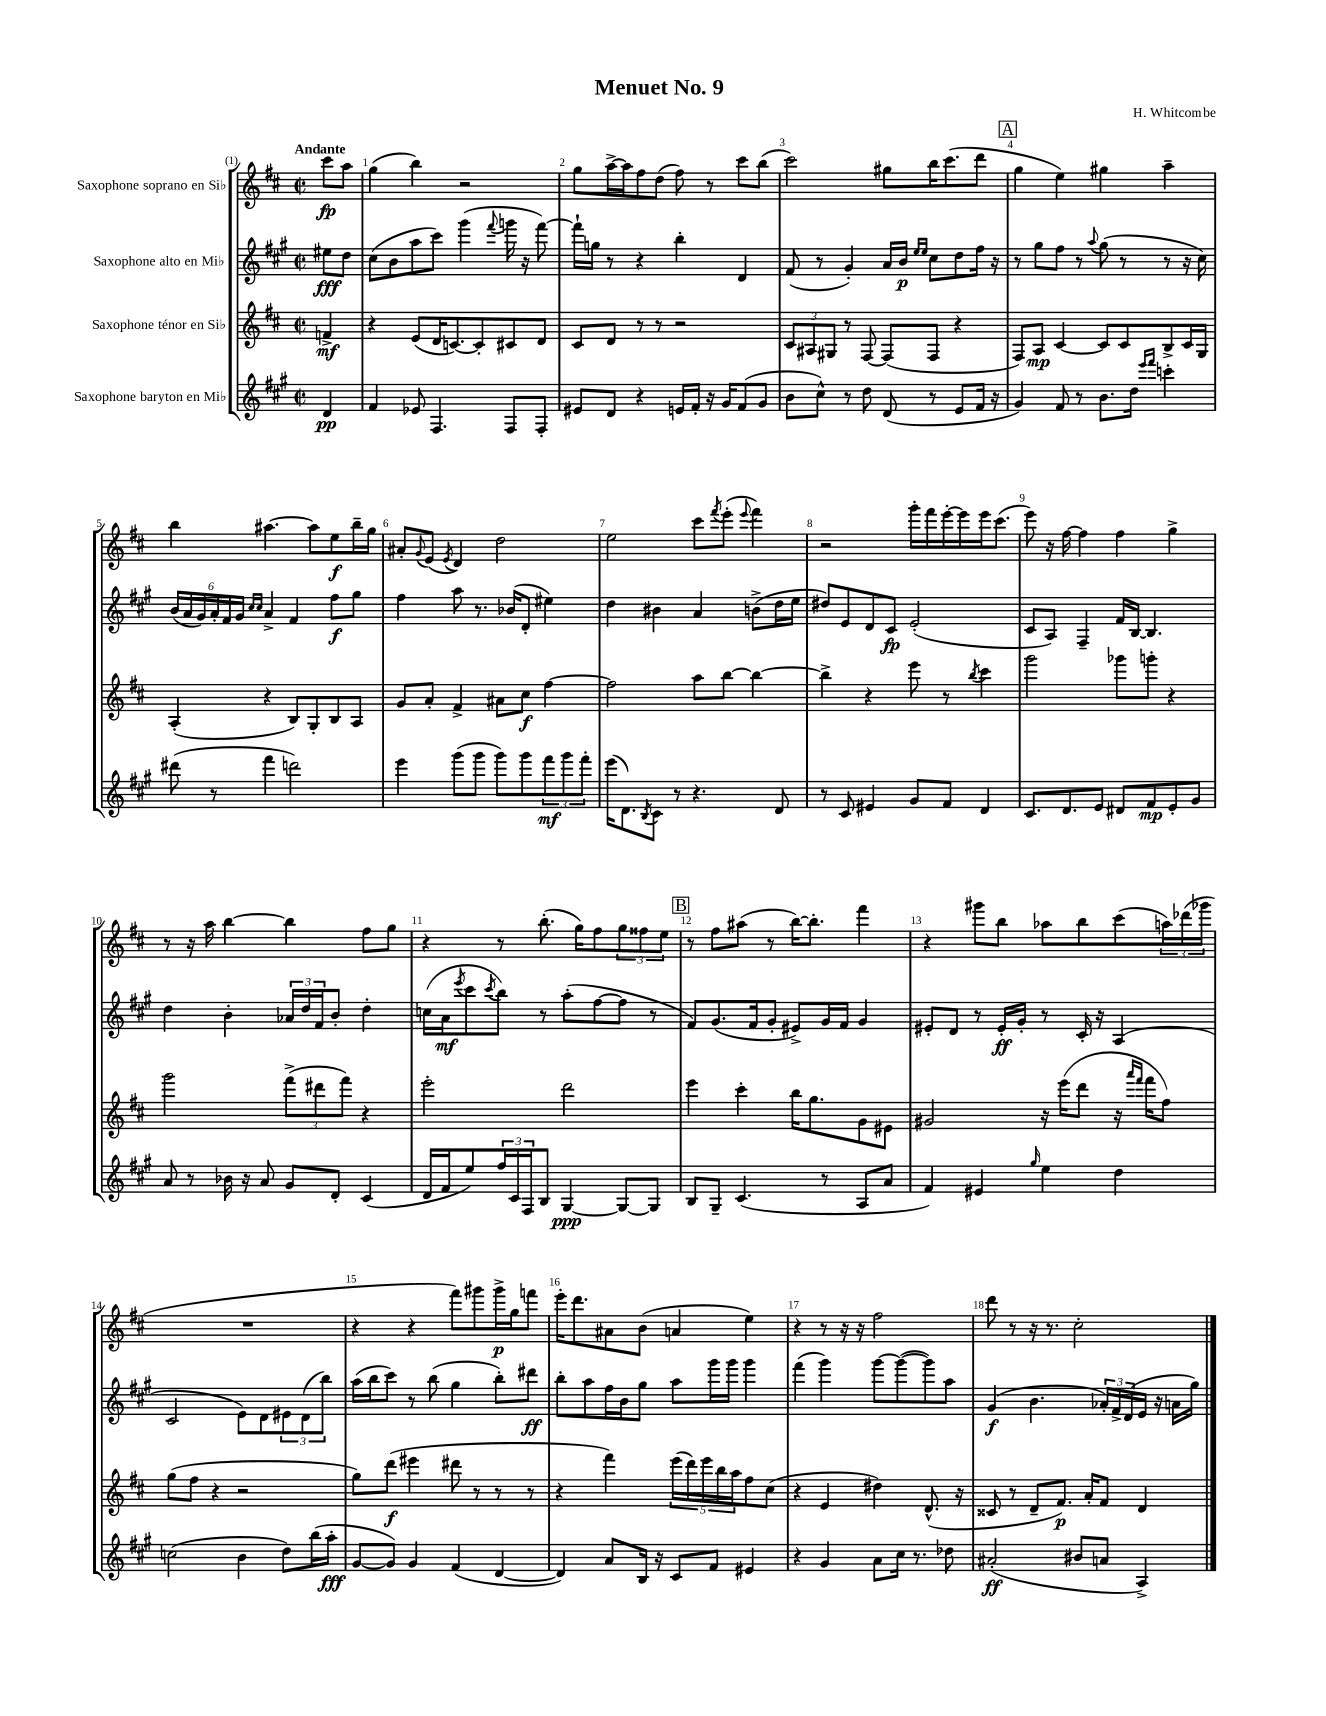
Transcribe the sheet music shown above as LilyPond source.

\header { title = "Menuet No. 9" composer = "H. Whitcombe" }
<<
\new StaffGroup <<
\new Staff = "s0" \with { instrumentName = "Saxophone soprano en Sib" } {
    \clef treble \key d \major \defaultTimeSignature \time 2/2 \partial 4 \tempo "Andante"
    cis'''8\fp a''8 |
    g''4( b''4) r2 |
    g''8 a''16~-> a''16 fis''8 d''8( fis''8) r8 cis'''8 b''8( |
    cis'''2) gis''8 b''16 cis'''8.( d'''8 |
    \mark \markup { \box "A" } g''4 e''4) gis''4 a''4-- |
    b''4 ais''4.~ ais''8 e''8\f b''16-- g''16 |
    ais'8-. \appoggiatura { g'8 } e'8( \acciaccatura { e'8 } d'4) d''2 |
    e''2 cis'''8 \acciaccatura { fis'''8 } e'''8-.( \appoggiatura { e'''8 } fis'''4) |
    r2 g'''16-. fis'''16 e'''16~-. e'''16 e'''16 cis'''8.( |
    e'''8) r16 fis''16~ fis''4 fis''4 g''4-> |
    r8 r16 a''16 b''4~ b''4 fis''8 g''8 |
    r4 r8 b''8.-.( g''16) fis''8 \tuplet 3/2 { g''8 fisis''8 e''8 } |
    \mark \markup { \box "B" } r8 fis''8 ais''8( r8 b''16~) b''8.-. fis'''4 |
    r4 gis'''8 b''8 aes''8 b''8 cis'''8( \tuplet 3/2 { a''16) des'''16( ges'''16 } |
    R1 |
    r4 r4 fis'''8) gis'''8 gis'''16->\p g''16 f'''8 |
    e'''16-. d'''8. ais'8 b'8( a'4 e''4) |
    r4 r8 r16 r16 fis''2 |
    d'''8 r8 r16 r8. cis''2-. \bar "|." |
}
\new Staff = "s1" \with { instrumentName = "Saxophone alto en Mib" } {
    \clef treble \key a \major \defaultTimeSignature \time 2/2 \partial 4
    eis''8\fff d''8 |
    cis''8( b'8 a''8 cis'''8) gis'''4( \appoggiatura { fis'''8 } g'''16 r16 fis'''8~) |
    fis'''16-! g''16 r8 r4 b''4-. d'4 |
    fis'8( r8 gis'4-.) a'16 b'16\p \grace { e''16 e''16 } cis''8 d''8 fis''16 r16 |
    \mark \markup { \box "A" } r8 gis''8 fis''8 r8 \appoggiatura { a''8 } gis''8( r8 r8 r16 cis''16) |
    \tuplet 6/4 { b'16( a'16 gis'16) a'16-. fis'16 gis'16 } \grace { cis''16 cis''16 } a'4-> fis'4 fis''8\f gis''8 |
    fis''4 a''8 r8. bes'16( d'8-. eis''4) |
    d''4 bis'4 a'4 b'8->( d''16 e''16 |
    dis''8) e'8 d'8 cis'8\fp e'2-.( |
    cis'8 a8) fis4-- fis'16 b16~ b4. |
    d''4 b'4-. \tuplet 3/2 { aes'16 d''16 fis'16 } b'8-. d''4-. |
    c''16( a'16\mf \acciaccatura { e'''8 } cis'''8 \acciaccatura { cis'''8 } b''8) r8 a''8-.( fis''8~ fis''8 r8 |
    \mark \markup { \box "B" } fis'8) gis'8.( fis'16 gis'8-. eis'8->) gis'16 fis'16 gis'4 |
    eis'8-. d'8 r8 eis'16-.\ff gis'16-. r8 cis'16-. r16 a4( |
    cis'2 e'8) d'8 \tuplet 3/2 { eis'8 d'8( b''8) } |
    a''16( b''16 cis'''8) r8 b''8( gis''4 b''8-.) dis'''8\ff |
    b''8-. a''8 fis''16 b'16 gis''8 a''8 gis'''16 gis'''16 gis'''4 |
    fis'''4( gis'''4) gis'''8~ gis'''8~( gis'''8) a''8 |
    gis'4\f( b'4. \tuplet 3/2 { aes'16-.) fis'16-> d'16( } e'16 r16 a'16 gis''16) \bar "|." |
}
\new Staff = "s2" \with { instrumentName = "Saxophone ténor en Sib" } {
    \clef treble \key d \major \defaultTimeSignature \time 2/2 \partial 4
    f'4->\mf |
    r4 e'8( d'16 c'8.~) c'8-. cis'8 d'8 |
    cis'8 d'8 r8 r8 r2 |
    \tuplet 3/2 { cis'8 ais8 gis8 } r8 fis8~ fis8( fis8 r4 |
    \mark \markup { \box "A" } fis8) a8\mp cis'4~ cis'8 cis'8 b8-> cis'16 g16 |
    a4-.( r4 b8) g8-. b8 a8 |
    g'8 a'8-. fis'4-> ais'8 cis''8\f fis''4~ |
    fis''2 a''8 b''8~ b''4~ |
    b''4-> r4 e'''8 r8 \acciaccatura { b''8 } cis'''4 |
    g'''2 ges'''8 g'''8-. r4 |
    g'''2 \tuplet 3/2 { fis'''8->( dis'''8 fis'''8) } r4 |
    e'''2-. d'''2 |
    \mark \markup { \box "B" } e'''4 cis'''4-. b''16 g''8. g'8 eis'8 |
    gis'2 r16 e'''16( d'''8 r16 \grace { a'''16 fis'''16 } fis'''16 fis''8) |
    g''8( fis''8 r4 r2 |
    g''8) d'''8\f( eis'''4 dis'''8 r8 r8 r8 |
    r4 fis'''4) \tuplet 5/4 { e'''16( d'''16) e'''16 b''16 a''16 } fis''8 cis''8( |
    r4 e'4 dis''4) d'8.-^( r16 |
    cisis'8 r8 d'8-- fis'8.\p) a'16-. fis'8 d'4 \bar "|." |
}
\new Staff = "s3" \with { instrumentName = "Saxophone baryton en Mib" } {
    \clef treble \key a \major \defaultTimeSignature \time 2/2 \partial 4
    d'4\pp |
    fis'4 ees'8 fis4. fis8 fis8-. |
    eis'8 d'8 r4 e'16 fis'16-. r16 gis'16 fis'8( gis'8 |
    b'8 cis''8-^) r8 d''8 d'8( r8 e'8 fis'16 r16 |
    \mark \markup { \box "A" } gis'4) fis'8 r8 b'8. d''16 \grace { e'''16 fis'''16 } c'''4-. |
    dis'''8( r8 fis'''4 d'''2) |
    e'''4 gis'''8( gis'''8 gis'''8) gis'''8 \tuplet 3/2 { fis'''8\mf gis'''8 fis'''8-. } |
    e'''16( d'8.) \acciaccatura { b8 } cis'8 r8 r4. d'8 |
    r8 cis'8 eis'4 gis'8 fis'8 d'4 |
    cis'8. d'8. e'8 dis'8 fis'8\mp e'8-. gis'8 |
    a'8 r8 bes'16 r16 a'8 gis'8 d'8-. cis'4( |
    d'16 fis'16 e''8) \tuplet 3/2 { fis''16 cis'16 fis16 } b8 gis4~\ppp gis8~ gis8 |
    \mark \markup { \box "B" } b8 gis8-- cis'4.( r8 a8 a'8 |
    fis'4) eis'4 \grace { gis''16 } e''4 d''4 |
    c''2( b'4 d''8) b''16( a''16-.\fff |
    gis'8~ gis'8) gis'4 fis'4( d'4~ |
    d'4) a'8 b16 r16 cis'8 fis'8 eis'4 |
    r4 gis'4 a'8 cis''16 r8. des''8 |
    ais'2-.\ff( bis'8 a'8 a4->) \bar "|." |
}
>>
>>
\layout { \context { \Score \override BarNumber.break-visibility = ##(#f #t #t) barNumberVisibility = #all-bar-numbers-visible } }
